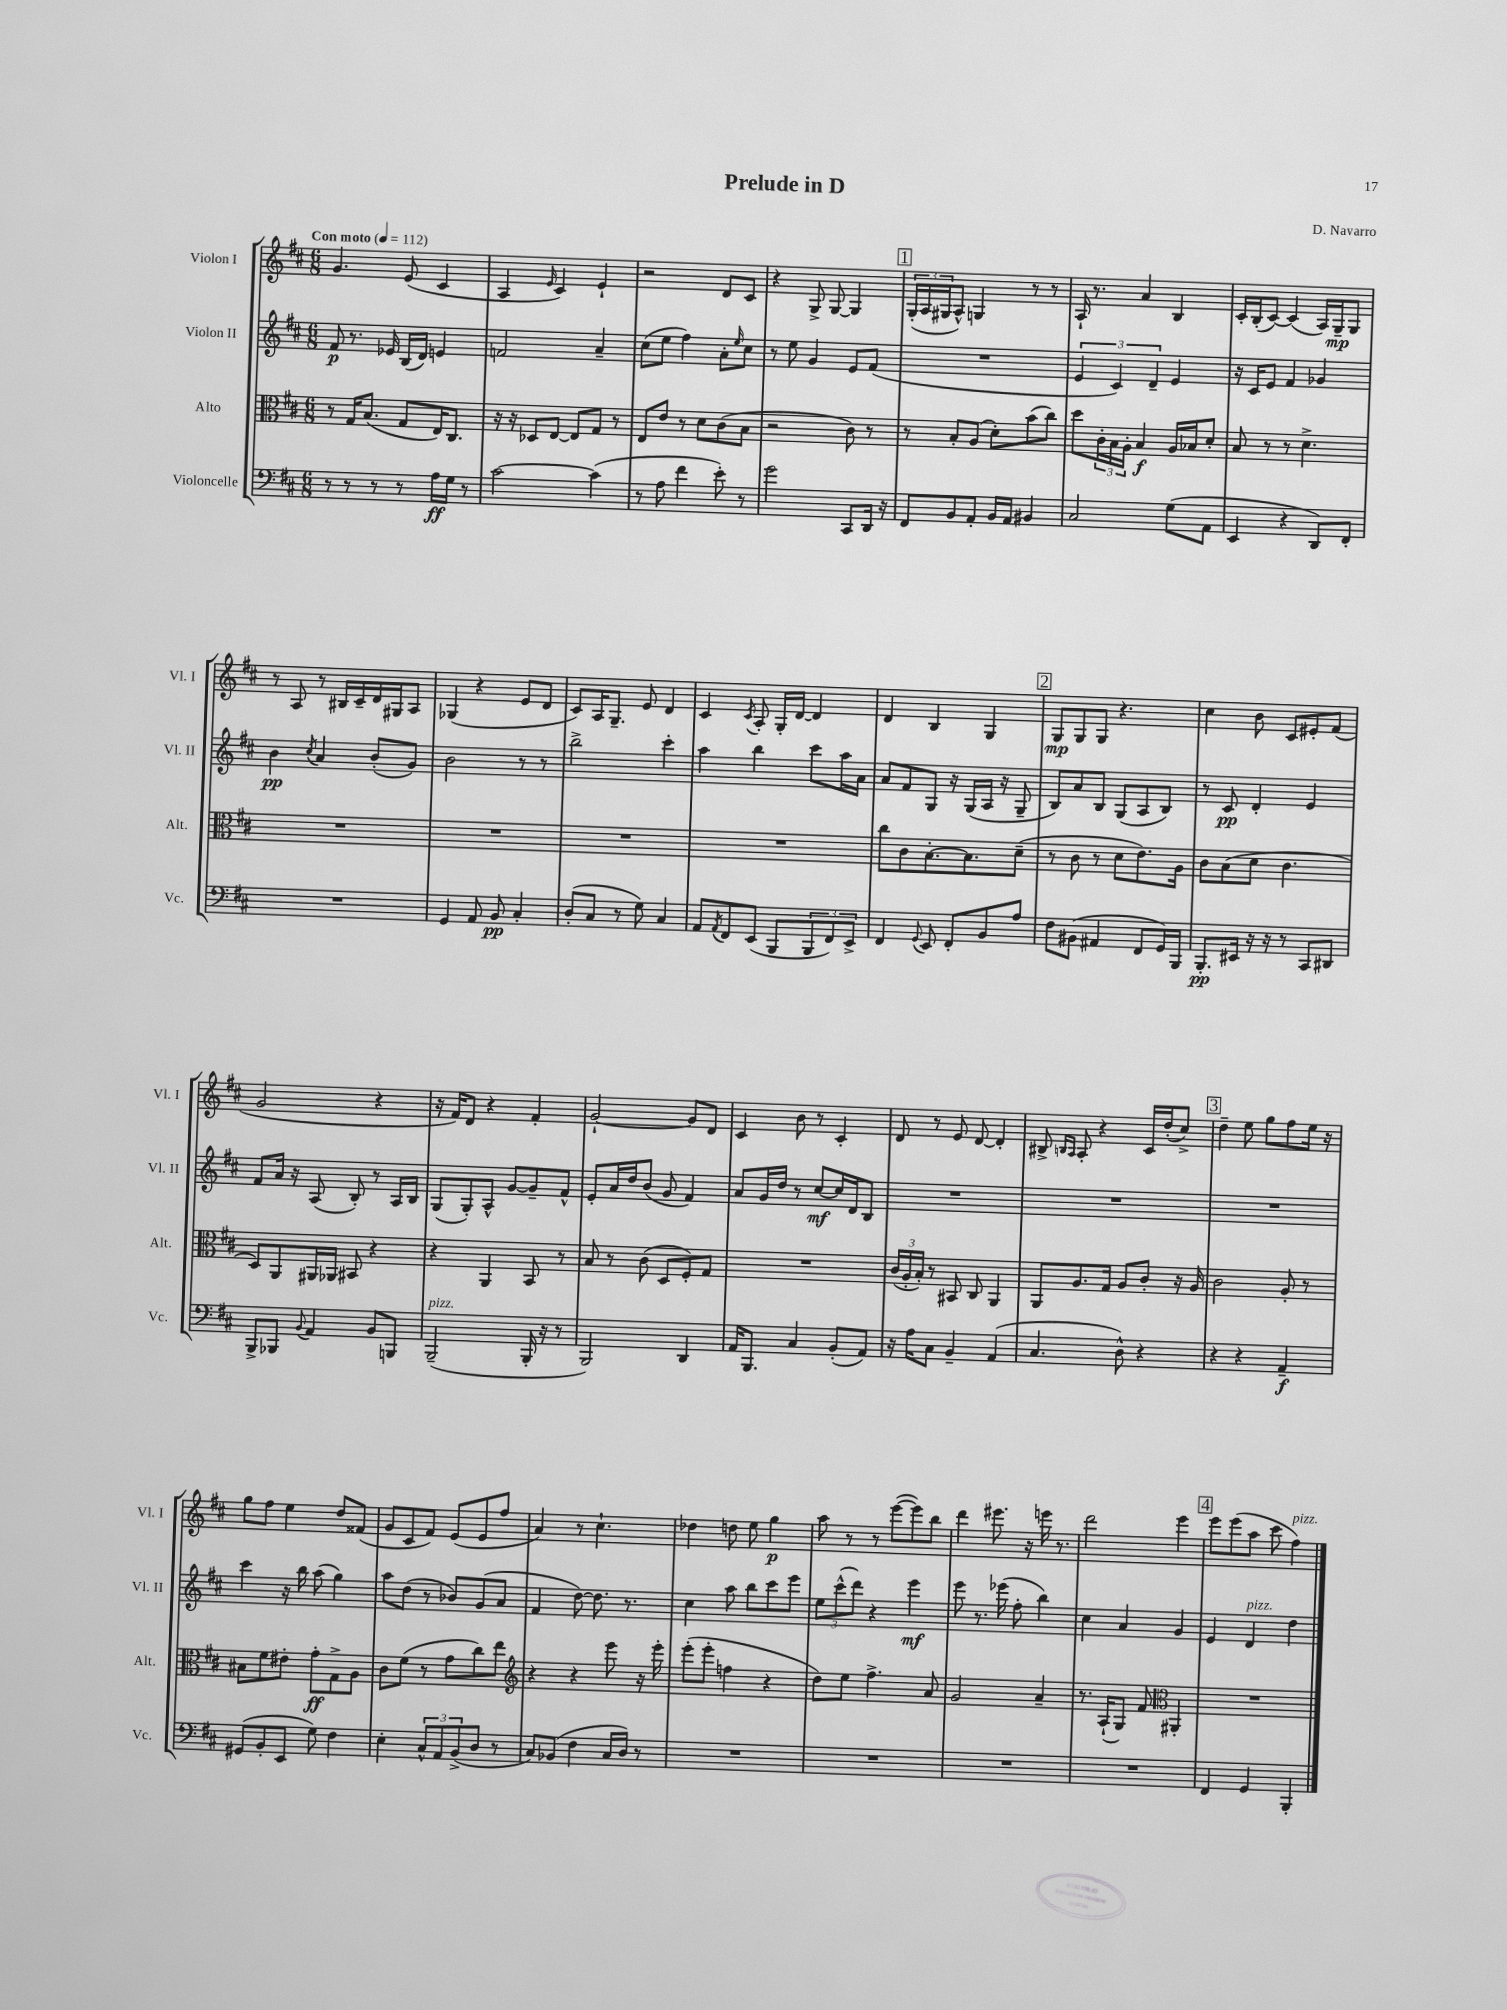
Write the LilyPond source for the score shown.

\header { title = "Prelude in D" composer = "D. Navarro" }
<<
\new StaffGroup <<
\new Staff = "s0" \with { instrumentName = "Violon I" shortInstrumentName = "Vl. I" } {
    \clef treble \key d \major \numericTimeSignature \time 6/8 \tempo "Con moto" 4 = 112
    g'4. e'8( cis'4 |
    a4 \grace { e'16 } cis'4) e'4-! |
    r2 d'8 cis'8 |
    r4 g8-> g8~ g4 |
    \mark \markup { \box "1" } \tuplet 3/2 { g16-.( a16 gis16 } a8-^) g4 r8 r8 |
    a16-! r8. a'4 b4 |
    cis'16-. b16-.( cis'8~) cis'4( a16) g16--\mp g8 |
    r8 a8 r8 bis16 cis'16-- d'16 gis16 a8 |
    ges4( r4 e'8 d'8 |
    cis'8) a16 g8.-- e'8 d'4 |
    cis'4 \acciaccatura { cis'8 } a8-. g16-. d'16~ d'4 |
    d'4 b4 g4 |
    \mark \markup { \box "2" } g8\mp g8 g8 r4. |
    cis''4 b'8 cis'8 eis'8-. fis'8( |
    g'2 r4 |
    r16 fis'16) d'8 r4 fis'4-. |
    g'2~-! g'8 d'8 |
    cis'4 b'8 r8 cis'4-. |
    d'8 r8 e'8 d'8~ d'4-. |
    bis8-> \grace { b16 a16 } a8-. r4 cis'16 d''16-.( cis''8->) |
    \mark \markup { \box "3" } d''4-- e''8 g''8 fis''8 e''16 r16 |
    g''8 fis''8 e''4 d''8 fisis'8( |
    g'8 cis'8 fis'8) e'8( e'8 fis''8 |
    a'4) r8 cis''4.-! |
    des''4 d''8 e''8 g''4\p |
    a''8 r8 r8 e'''8~( e'''8) b''8 |
    d'''4 eis'''8. r16 e'''16 r8. |
    d'''2 e'''4 |
    \mark \markup { \box "4" } e'''8 e'''8( a''8 cis'''8 fis''4^\markup { \italic "pizz." }) \bar "|." |
}
\new Staff = "s1" \with { instrumentName = "Violon II" shortInstrumentName = "Vl. II" } {
    \clef treble \key d \major \numericTimeSignature \time 6/8
    fis'8\p r8. ees'16 b16( d'16) e'4 |
    f'2 a'4-- |
    cis''8( e''8 fis''4) a'8-. \grace { e''16 } cis''8 |
    r8 e''8 g'4 e'8 fis'8( |
    \mark \markup { \box "1" } R2. |
    \tuplet 3/2 { e'4 cis'4) d'4-- } e'4 |
    r16 cis'16 e'8 fis'4 ges'4 |
    b'4\pp \acciaccatura { cis''8 } a'4 b'8-.( g'8) |
    b'2 r8 r8 |
    b''2-> cis'''4-. |
    a''4 b''4 cis'''8 a''16 a'16 |
    a'8 fis'8 g8 r16 g16( a16 r16 g8-- |
    \mark \markup { \box "2" } b8) a'8 b8 g8( a8 b8) |
    r8 cis'8\pp d'4-. e'4 |
    fis'8 a'16 r16 a8( b8-.) r8 a16 b16 |
    g8( g8-.) a8-^ g'8~ g'8-- fis'8-^ |
    e'8-. a'16 d''16 b'8( g'8 fis'4) |
    a'8 g'16 d''16 r8 cis''8~\mf cis''16 d'16 b8 |
    R2. |
    R2. |
    \mark \markup { \box "3" } R2. |
    cis'''4 r16 b''16 a''8( g''4) |
    a''8 d''8( r8 bes'8) g'8( a'8 |
    fis'4 d''8~) d''8. r8. |
    cis''4 a''8 b''8 cis'''8 e'''8 |
    \tuplet 3/2 { e''8 cis'''8-^( d'''8) } r4 e'''4\mf |
    e'''8 r8. ees'''16( fis''8-. b''4) |
    cis''4 a'4 g'4 |
    \mark \markup { \box "4" } e'4 d'4^\markup { \italic "pizz." } d''4 \bar "|." |
}
\new Staff = "s2" \with { instrumentName = "Alto" shortInstrumentName = "Alt." } {
    \clef alto \key d \major \numericTimeSignature \time 6/8
    r8 g16 b8.( g8 e16) cis8. |
    r16 r16 des8 e8~ e8 g8 r8 |
    e8 e'8 r8 d'8 cis'8( b8 |
    r2 cis'8) r8 |
    \mark \markup { \box "1" } r8 b8-. a8( d'8-.) b'8( cis''8) |
    d''8 \tuplet 3/2 { cis'16-. b16 a16-. } b4\f a16 bes16 d'8-. |
    b8 r8 r8 d'4.-> |
    R2. |
    R2. |
    R2. |
    R2. |
    cis''8 cis'8 b8.~-. b8. d'8--( |
    \mark \markup { \box "2" } r8 cis'8 r8 d'8 e'8.) a16 |
    cis'8 b8( d'8 cis'4. |
    d8) a,8 ais,16 aes,16 bis,8 r4 |
    r4 a,4 b,8 r8 |
    b8 r8 cis'8( d8 fis8-.) g8 |
    R2. |
    \tuplet 3/2 { cis'16( a16-. b16-.) } r8 bis,8 cis8 a,4 |
    a,8 a8. g16 a8 cis'8-. r16 a16 |
    \mark \markup { \box "3" } cis'2 a8-. r8 |
    bis8 fis'8 eis'8-. g'8-.\ff g8-> a8 |
    cis'8 fis'8( r8 g'8 cis''8) e''8 |
    \clef treble r4 r4 e'''8 r16 e'''16-. |
    e'''8-.( e'''8-. f''4 r4 |
    d''8) e''8 fis''4.-> a'8 |
    g'2 a'4-- |
    r8. a16-!( g8) fis'8 \clef alto ais,4-. |
    \mark \markup { \box "4" } R2. \bar "|." |
}
\new Staff = "s3" \with { instrumentName = "Violoncelle" shortInstrumentName = "Vc." } {
    \clef bass \key d \major \numericTimeSignature \time 6/8
    r8 r8 r8 r8 a16\ff g16 r8 |
    cis'2~ cis'4( |
    r8 a8 fis'4 e'8-.) r8 |
    g'2 cis,8 d,16 r16 |
    \mark \markup { \box "1" } fis,8 b,8 a,8-. b,16 a,16 bis,4 |
    cis2 g8( a,8 |
    e,4 r4 d,8) fis,8-. |
    R2. |
    g,4 a,8 b,8\pp cis4-. |
    d8-.( cis8 r8 g8) cis4 |
    a,8 \acciaccatura { a,8 } fis,8 e,8( b,,8 \tuplet 3/2 { b,,8 fis,8) e,8-> } |
    fis,4 \appoggiatura { g,8 } e,8 fis,8-. b,8 a8 |
    \mark \markup { \box "2" } fis8 bis,8( ais,4 fis,8 g,16) b,,16 |
    b,,8.-.\pp eis,16 r16 r16 r8 cis,8 dis,8 |
    b,,8-> bes,,8 \appoggiatura { b,8 } a,4 b,8 b,,8 |
    b,,2--^\markup { \italic "pizz." }( b,,16-. r16 r8 |
    b,,2) d,4 |
    a,16 b,,8. cis4 b,8-.( a,8) |
    r16 a16 cis8 b,4-- a,4( |
    cis4. d8-^) r4 |
    \mark \markup { \box "3" } r4 r4 a,4--\f |
    gis,8( b,8-. e,8 g8) fis4 |
    e4-. \tuplet 3/2 { cis8-^ a,8 b,8->( } d8 r8 |
    cis8) bes,8( fis4 cis16 d16) r8 |
    R2. |
    R2. |
    R2. |
    R2. |
    \mark \markup { \box "4" } fis,4 g,4 b,,4-. \bar "|." |
}
>>
>>
\layout { \context { \Score \remove "Bar_number_engraver" } }
